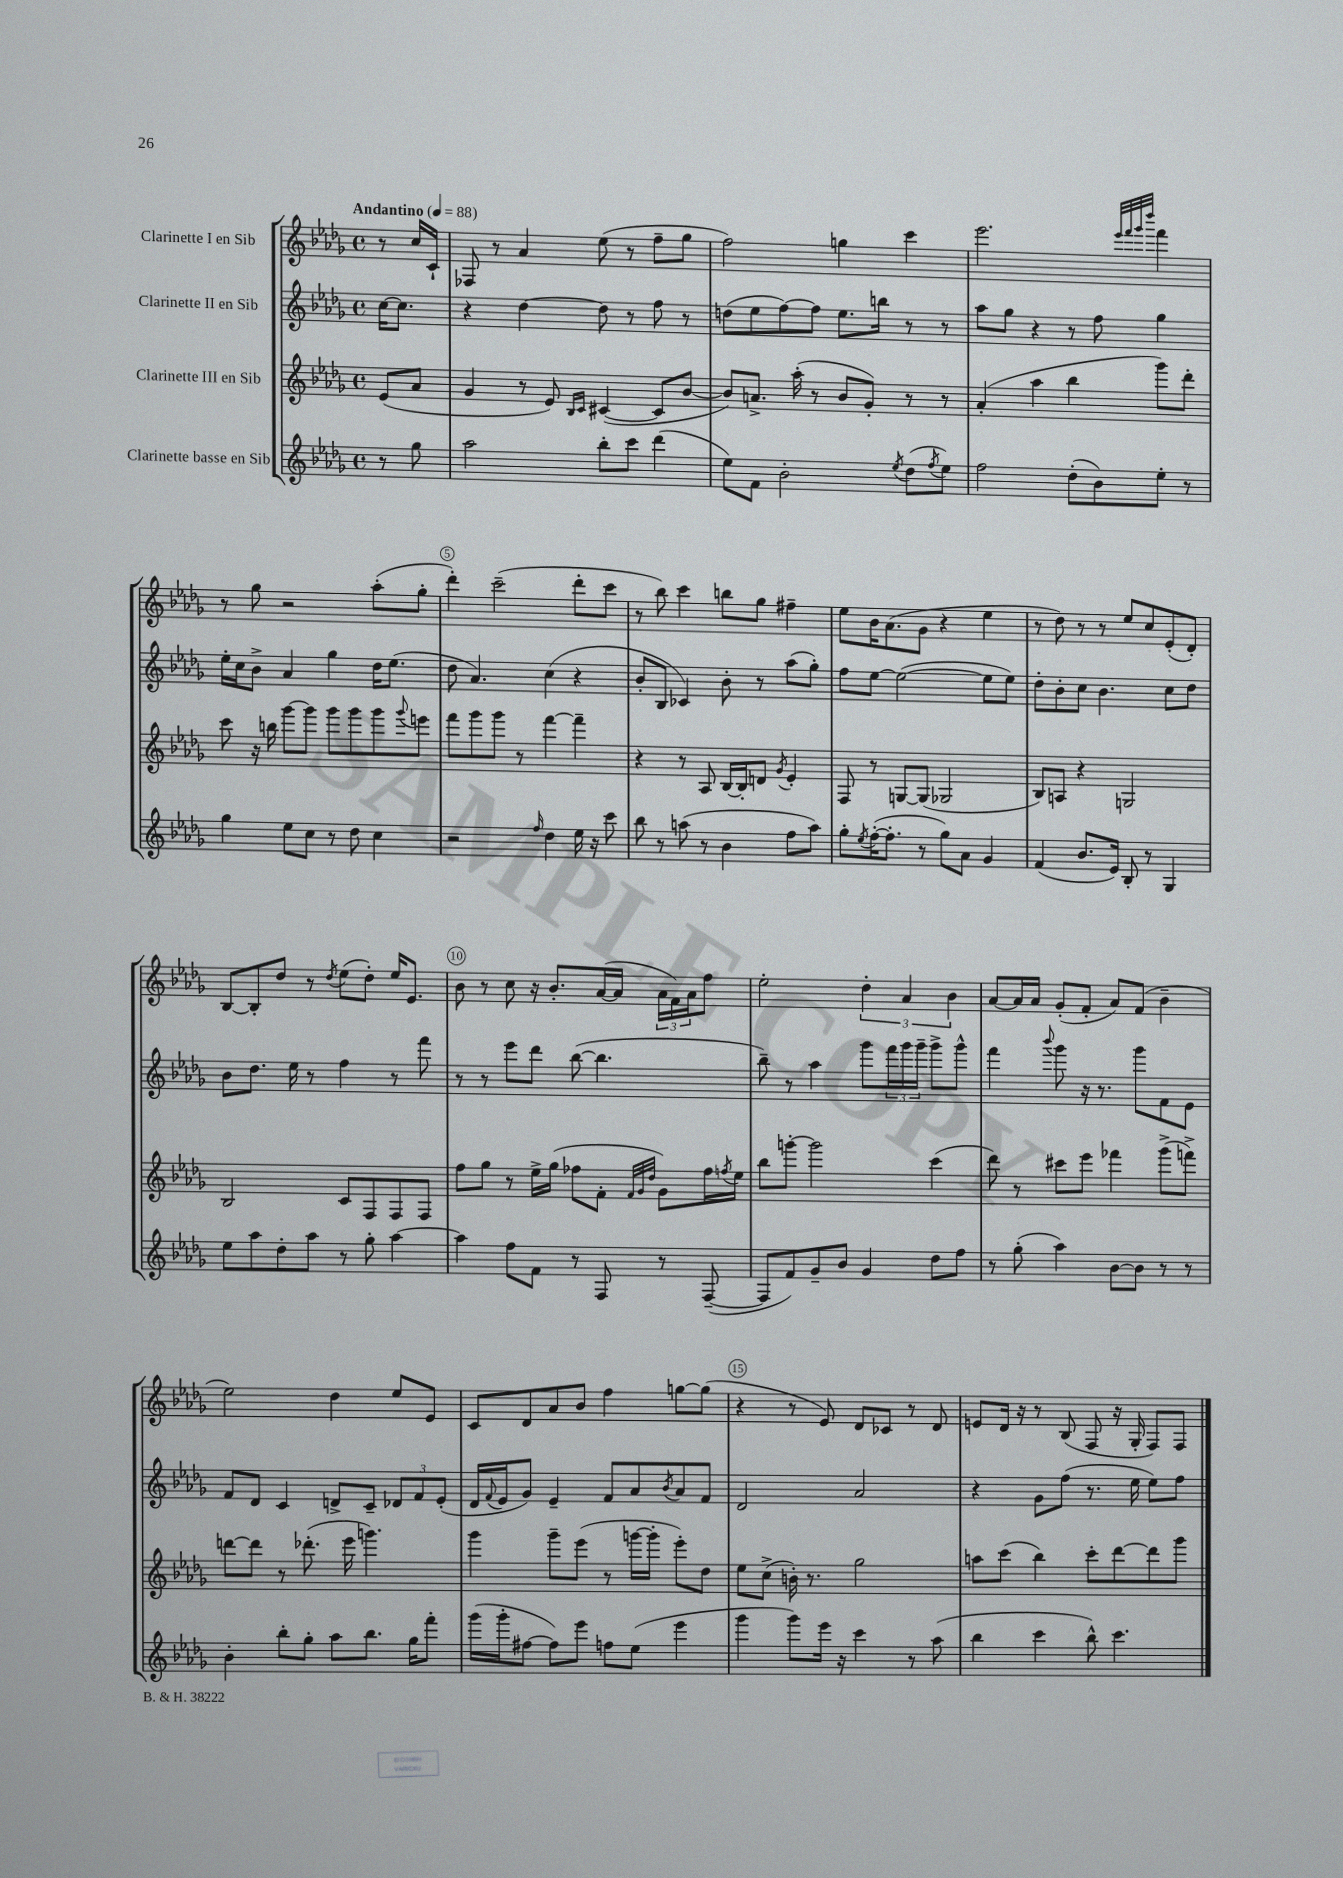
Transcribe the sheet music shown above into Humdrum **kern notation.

**kern	**kern	**kern	**kern
*staff4	*staff3	*staff2	*staff1
*clefG2	*clefG2	*clefG2	*clefG2
*k[b-e-a-d-g-]	*k[b-e-a-d-g-]	*k[b-e-a-d-g-]	*k[b-e-a-d-g-]
*M4/4	*M4/4	*M4/4	*M4/4
*met(c)	*met(c)	*met(c)	*met(c)
*MM88	*MM88	*MM88	*MM88
8r	(8e-/L	[16cc\LK	8r
.	.	8.cc\]J	.
8gg-\	8a-/J	.	16cc/LL
.	.	.	16c`/JJ
=	=	=	=
2aa-\	4g-/	4r	8F-/
.	.	.	8r
.	8r	[4dd-\	4a-/
.	8e-/)	.	.
.	16qqB-/LL	.	.
.	16qqc/JJ	.	.
8bb-'\L	([4c#/	8dd-\]	(8ee-\
8ccc\J	.	8r	8r
(4ddd-\	8c#/]L	8ff\	8ff~\L
.	[8b-/J	8r	8gg-\J
=	=	=	=
8ee-\L)	8b-/]L)	(8dd\L	2ff\)
8f\J	8.a^/J	8ee-\	.
2b-'\	.	[8ff\)	.
.	(16aa-'\	.	.
.	8r	8ff\]J	.
.	8b-/L	8.ee-\L	4gg\
.	8g-'/J)	.	.
.	.	16bb\Jk	.
8qee-/	.	.	.
(8dd-\L	8r	8r	4ccc\
8qff/	.	.	.
8ee-\J)	8r	8r	.
=	=	=	=
2ff\	(4a-'/	8aa-\L	2.eee-\
.	.	8gg-\J	.
.	4aa-\	4r	.
(8dd-'\L	4bb-\	8r	.
8b-\)	.	8ff\	.
.	.	.	32qqeee-/LLL
.	.	.	32qqfff/
.	.	.	32qqggg-/
.	.	.	32qqdddd-/JJJ
8ee-'\J	8ggg-\L)	4gg-\	4fff\
8r	8ddd-'\J	.	.
=	=	=	=
4gg-\	8ccc\	16ee-'\LL	8r
.	.	16cc\J	.
.	16r	8b-^\J	8gg-\
.	16bb\	.	.
8ee-\L	[8ggg-\L	4a-/	2r
8cc\J	8ggg-\]J	.	.
8r	8ggg-\L	4gg-\	.
8dd-\	8ggg-\	.	.
4cc\	8ggg-\	16dd-\LK	(8aa-'\L
.	.	(8.ee-\J	.
.	8qqggg-/	.	.
.	8eee\J	.	8gg-'\J
=	=	=	=
2r	8fff\L	8dd-\	4ddd-'\)
.	8ggg-\	4.a-/)	.
.	8ggg-\J	.	(2ccc~\
.	8r	.	.
16qqff/	.	.	.
4dd-\	[4fff\	(4cc\	.
16ee-\	4fff~\]	4r	8ddd-'\L
16r	.	.	.
8ccc\	.	.	8ccc\J
=	=	=	=
8bb-\	4r	8b-'/L	8r
8r	.	8B-/J	8bb-\)
(8aa\	8r	4c-/)	4ccc\
8r	8A-/	.	.
4b-\	[16B-/LL	8b-'\	8bb\L
.	16B-'/]J	.	.
.	8d/J	8r	8gg-\J
.	8qg-/	.	.
8ff\L	4e-'/	(8aa-\L	4ff#~\
8aa\J)	.	8gg-'\J)	.
=	=	=	=
8gg-'\L	8F/	8ff\L	8ee-\L
8qee-/	.	.	.
([16ff'\K	8r	[8ee-\J	16b-\K
8.ff'\]J	.	.	(8.a-\
.	[8G/L	(2ee-\_	.
8r	(8G/]J	.	8g-\J
8gg-\L)	2G-/	.	4r
8a-\J	.	.	.
4g-/	.	8ee-\]L	4ee-\
.	.	8ee-\J)	.
=	=	=	=
(4f/	8B-/L)	8dd-'\L	8r
.	8A/J	8b-'\	8dd-\)
8.b-/L	4r	8cc\J	8r
.	.	4.b-\	8r
16e-/Jk)	.	.	.
8B-'/	2G/	.	8ee-/L
8r	.	.	8cc/
4G-/	.	8cc\L	(8e-'/
.	.	8dd-\J	8d-'/J)
=	=	=	=
8ee-\L	2B-/	8b-\L	[8B-/L
8aa-\	.	8.dd-\J	8B-'/]
8dd-'\	.	.	8dd-/J
.	.	16ee-\	.
8aa-\J	.	8r	8r
.	.	.	8qdd-/
8r	8c/L	4ff\	(8ee-\L
8gg-'\	8F/	.	8dd-'\J)
[4aa-\	8F/	8r	16ee-/LK
.	.	.	8.e-/J
.	8F/J	8fff\	.
=	=	=	=
4aa-\]	8ff\L	8r	8b-\
.	8gg-\J	8r	8r
8ff\L	8r	8eee-\L	8cc\
8f\J	16ee-^\LL	8ddd-\J	16r
.	(16gg-\JJ	.	8.b-'/L
8r	8ff-\L	([8bb-\	.
8F/	8f'\J	4.bb-\]	([16a-/L
.	.	.	16a-/]JJ
.	32qqf/LLL	.	.
.	32qqg-/	.	.
.	32qqdd-/JJJ	.	.
8r	8g-\L)	.	24a-\LL
.	.	.	24f\)
.	.	.	24a-\J
([8F~/	16ff-\L	.	8ff\J
.	8qff/	.	.
.	16ee-\JJ	.	.
=	=	=	=
8F/]L	8bb-\L	8bb-~\)	2ee-'\
8f/)	[8ggg'\J	8r	.
8g-~/	2ggg\]	4aa-\	.
8b-/J	.	.	.
4g-/	.	8ggg-\L	6dd-'\
.	.	24fff\L	.
.	.	24ggg-\	6a-/
.	.	24ggg-~\JJ	.
8dd-\L	(4ccc\	8ggg-^\L	.
.	.	.	6b-\
8ff\J	.	8ggg-^^\J	.
=	=	=	=
8r	8ddd-\)	4fff\	[8a-/L
(8gg-'\	8r	.	16a-/]L
.	.	.	16a-/JJ
.	.	8qqbbb-/	.
4aa-\)	8ccc#\L	8ggg-\	(8g-'/L
.	8eee-\J	16r	8f'/J
.	.	8.r	.
[8b-\L	4fff-\	.	8a-/L)
8b-\]J	.	8ggg-\L	(8f/J
8r	(8ggg-^\L	8f\	4b-~\
8r	8fff^\J)	8e-\J	.
=	=	=	=
4b-'\	[8ddd\L	8f/L	2ee-\)
.	8ddd\]J	8d-/J	.
8bb-'\L	8r	4c/	.
8gg-'\J	(8.ddd-'\	.	.
8aa-\L	.	8d^/L	4dd-\
.	16eee-\	.	.
8.bb-\J	4.ggg\)	8c~/J	.
.	.	12d-/L	8ee-/L
16gg-\LK	.	.	.
.	.	12f/	.
8fff'\J	.	.	8e-/J
.	.	(12e-'/J	.
=	=	=	=
(16ggg-\LL	4ggg-\	16d-/LL	8c/L
.	.	8qqf/	.
16ggg-'\J	.	16e-/J	.
[8ff#\J	.	8g-/J)	8d-/
8ff#\]L)	8ggg-~\L	4e-~/	8a-/
8eee-\J	(8eee-\J	.	8b-/J
8ff\L	8r	8f/L	4ff\
(8ee-\J	[16ggg\LL	8a-/	.
.	16ggg'\]JJ	.	.
.	.	8qb-/	.
4eee-\	8eee-'\L)	8a-/	[8gg\L
.	8dd-\J	8f/J	(8gg\]J
=	=	=	=
4ggg-\	8ee-\L	2d-/	4r
.	(8cc^\J	.	.
8ggg-\L)	16b'\)	.	8r
.	8.r	.	.
16eee-\Jk	.	.	8e-/)
16r	.	.	.
4ccc\	2gg-\	2a-/	8d-/L
.	.	.	8c-/J
8r	.	.	8r
(8aa-\	.	.	8d-/
=	=	=	=
4bb-\	8aa\L	4r	8e/L
.	(8ccc\J	.	16d-/Jk
.	.	.	16r
4ccc\	4bb-\)	8g-\L	8r
.	.	(8ff\J	(8B-/
8bb-^^\)	8ccc'\L	8.r	8F/
4.ccc\	[8ddd-\	.	16r
.	.	16ee-\	16G-'/
.	8ddd-\]	8ee-\L)	8F/L)
.	8ggg-\J	8ff\J	8F/J
==	==	==	==
*-	*-	*-	*-
